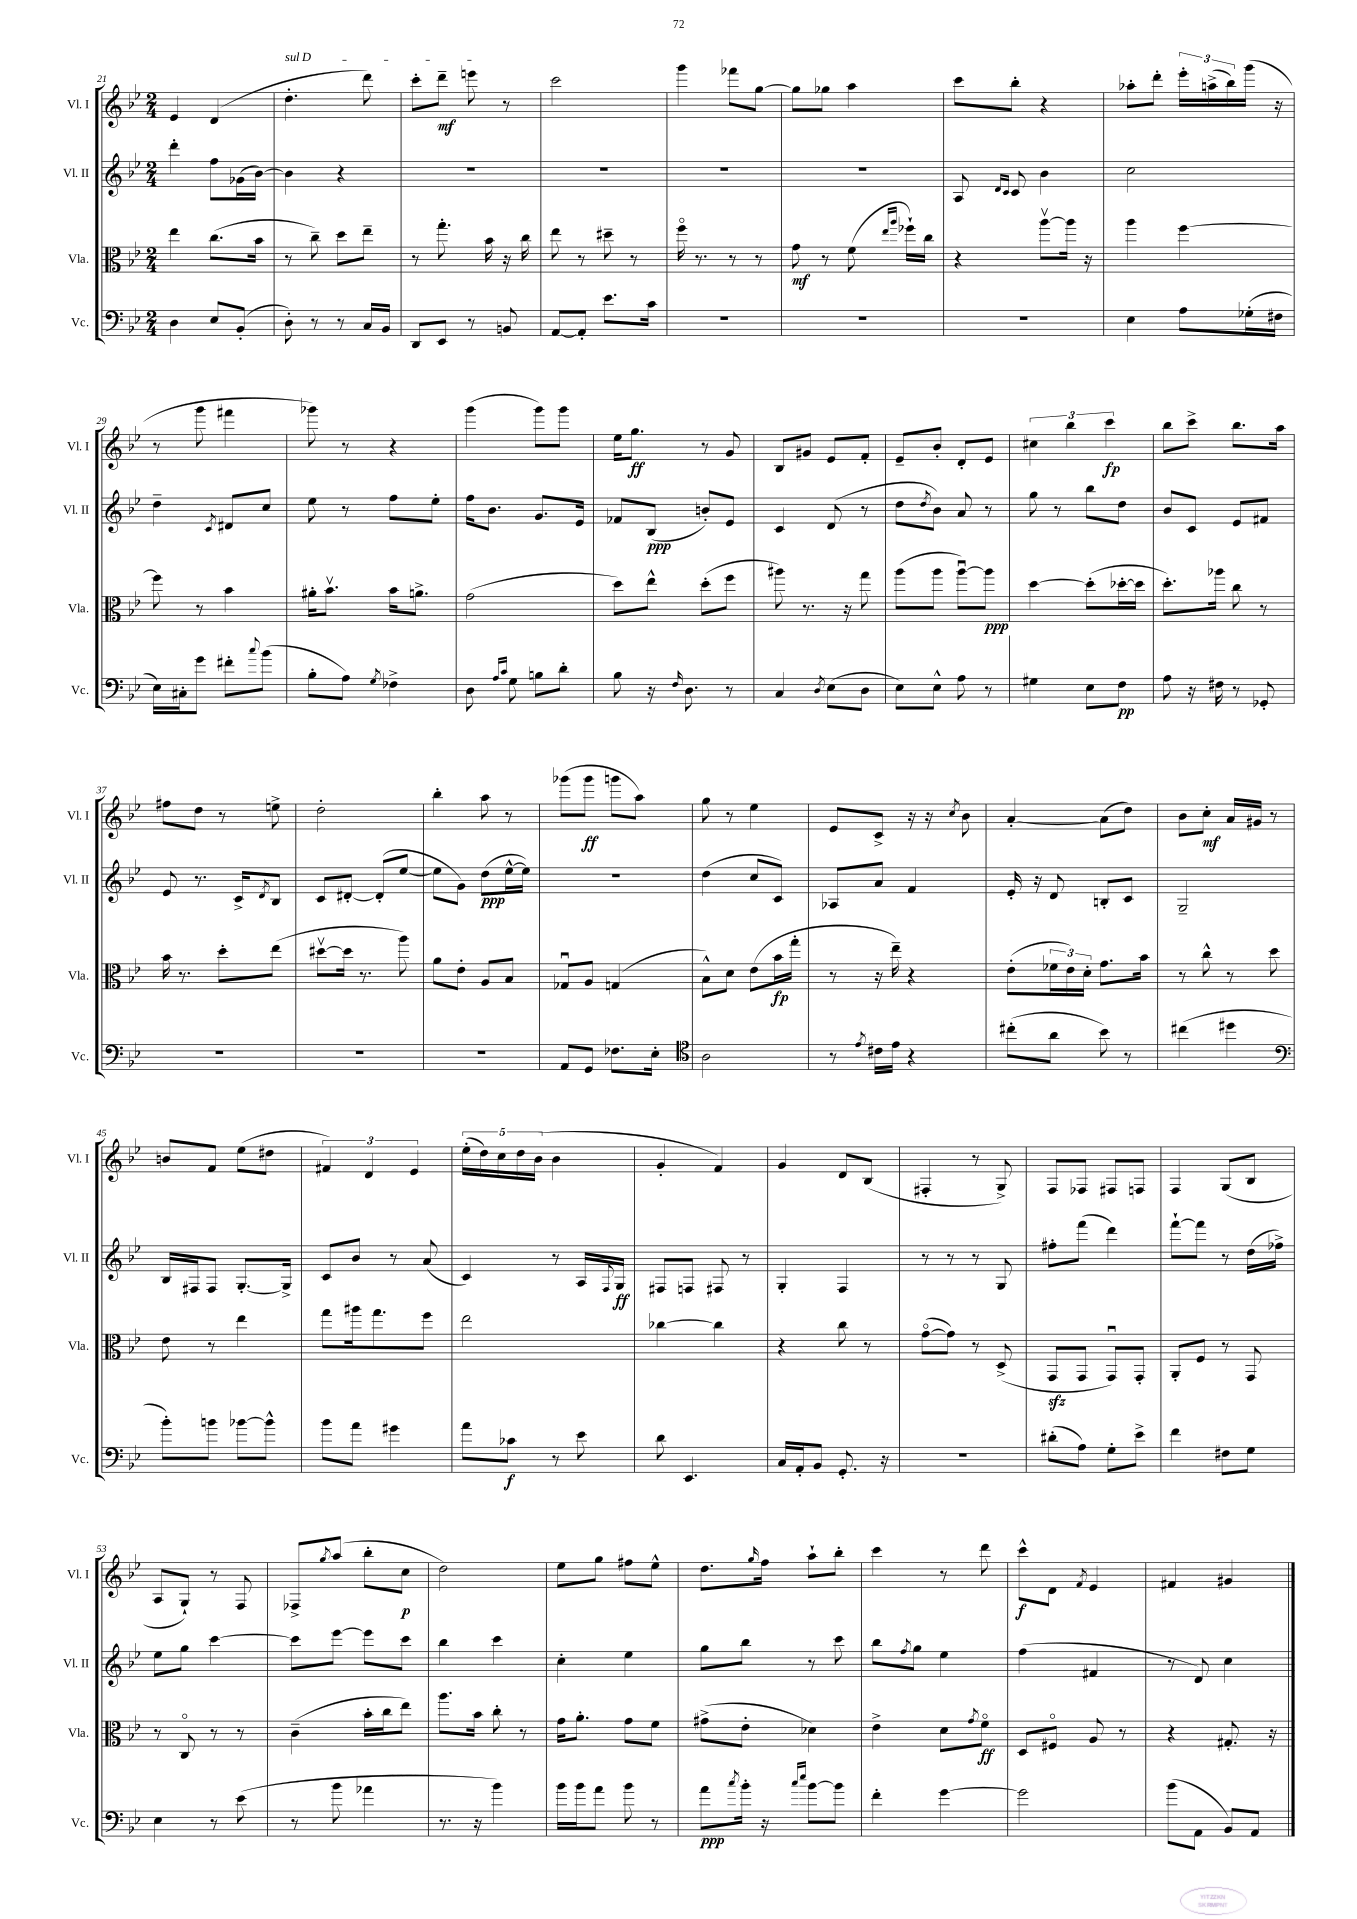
<<
\new StaffGroup <<
\new Staff = "s0" \with { instrumentName = "Vl. I" shortInstrumentName = "Vl. I" } {
    \clef treble \key bes \major \numericTimeSignature \time 2/4
    ees'4 d'4( |
    \once \override TextSpanner.bound-details.left.text = \markup { \italic "sul D" } d''4.-.\startTextSpan d'''8) |
    c'''8-. d'''8--\mf e'''8\stopTextSpan r8 |
    c'''2 |
    g'''4 fes'''8 g''8~ |
    g''8 ges''8 a''4 |
    c'''8 bes''8-. r4 |
    aes''8-. d'''8-. \tuplet 3/2 { ees'''16-. a''16->( bes''16) } g'''16( r16 |
    r8 g'''8 fis'''4 |
    ges'''8) r8 r4 |
    g'''4( g'''8) g'''8 |
    ees''16 g''8.\ff r8 g'8 |
    bes8 gis'8 ees'8 f'8-. |
    ees'8-- bes'8-. d'8-. ees'8 |
    \tuplet 3/2 { cis''4 bes''4 c'''4\fp } |
    bes''8 c'''8-> bes''8. a''16 |
    fis''8 d''8 r8 e''8-> |
    d''2-. |
    bes''4-. a''8 r8 |
    ges'''8( ges'''8\ff g'''8 a''8) |
    g''8 r8 ees''4 |
    ees'8 c'8-> r16 r16 \acciaccatura { c''8 } bes'8 |
    a'4~-. a'8( d''8) |
    bes'8 c''8-.\mf a'16 gis'16 r8 |
    b'8 f'8 ees''8( dis''8 |
    \tuplet 3/2 { fis'4) d'4 ees'4 } |
    \tuplet 5/4 { ees''16-.( d''16) c''16 d''16 bes'16( } bes'4 |
    g'4-. f'4) |
    g'4 d'8 bes8( |
    fis4-. r8 g8->) |
    f8 fes8 fis8 f8 |
    f4 g8( bes8 |
    a8 g8-!) r8 f8 |
    fes8-> \acciaccatura { g''8 } a''8( bes''8-. c''8\p |
    d''2) |
    ees''8 g''8 fis''8 ees''8-^ |
    d''8. \grace { g''16 } f''16 a''8-! bes''8-. |
    c'''4 r8 d'''8 |
    c'''8-^\f d'8 \acciaccatura { f'8 } ees'4 |
    fis'4 gis'4 \bar "|." |
}
\new Staff = "s1" \with { instrumentName = "Vl. II" shortInstrumentName = "Vl. II" } {
    \clef treble \key bes \major \numericTimeSignature \time 2/4
    d'''4-. f''8 ges'16( bes'16~) |
    bes'4 r4 |
    R2 |
    R2 |
    R2 |
    R2 |
    a8 \grace { d'16 c'16 } c'8 bes'4 |
    c''2 |
    d''4-- \acciaccatura { c'8 } dis'8 c''8 |
    ees''8 r8 f''8 ees''8-. |
    f''16 bes'8. g'8. ees'16 |
    fes'8 bes8\ppp( b'8-.) ees'8 |
    c'4 d'8( r8 |
    d''8 \acciaccatura { d''8 } bes'8) a'8 r8 |
    g''8 r8 bes''8 d''8 |
    bes'8 c'8 ees'8 fis'8 |
    ees'8 r8. c'16-> \acciaccatura { d'8 } bes8 |
    c'8 dis'8~-. dis'8-.( ees''8~ |
    ees''8 g'8) d''8\ppp( ees''16~-^ ees''16) |
    R2 |
    d''4( c''8 c'8) |
    aes8 a'8 f'4 |
    ees'16-. r16 d'8 b8-. c'8 |
    g2-- |
    bes16 fis16 fis8 g8.~-. g16-> |
    c'8 bes'8 r8 a'8( |
    c'4) r8 a16 \appoggiatura { f8 } g16\ff |
    fis8 f8 fis8 r8 |
    g4-. f4 |
    r8 r8 r8 g8 |
    fis''8-. f'''8( d'''4) |
    f'''8~-! f'''8 r8 d''16( fes''16->) |
    ees''8 g''8 c'''4~ |
    c'''8 ees'''8~ ees'''8 c'''8 |
    bes''4 c'''4 |
    c''4-. ees''4 |
    g''8 bes''8 r8 c'''8 |
    bes''8 \acciaccatura { f''8 } g''8 ees''4 |
    f''4( fis'4 |
    r8 d'8) c''4 \bar "|." |
}
\new Staff = "s2" \with { instrumentName = "Vla." shortInstrumentName = "Vla." } {
    \clef alto \key bes \major \numericTimeSignature \time 2/4
    ees''4 c''8.( bes'16 |
    r8 c''8--) d''8 ees''8-- |
    r8 g''8.-. bes'16 r16 c''16 |
    ees''8 r8 dis''8-- r8 |
    f''16\flageolet r8. r8 r8 |
    g'8\mf r8 f'8( \grace { ees''16 a''16 } fes''16-!) c''16 |
    r4 a''8~\upbow a''16 r16 |
    a''4 f''4~ |
    f''8 r8 bes'4 |
    ais'16-. bes'8.\upbow bes'16 a'8.-> |
    g'2( |
    d''8) ees''8-^ d''8-.( f''8 |
    ais''8) r8. r16 g''8 |
    a''8( a''8 a''8~\downbow) a''8\ppp |
    d''4~ d''8-.( des''16~-. des''16 |
    d''8.-.) aes''16 c''8 r8 |
    bes'16 r8. d''8-. ees''8( |
    dis''8~\upbow dis''16 r8. a''8) |
    a'8 ees'8-. a8 bes8 |
    ges8\downbow a8 g4( |
    bes8-^) d'8 ees'8( bes'16\fp g''16-. |
    r8 r16 ees''16--) r4 |
    ees'8-.( \tuplet 3/2 { fes'16 ees'16) d'16-. } g'8. bes'16 |
    r8 c''8-^ r8 d''8 |
    ees'8 r8 ees''4 |
    g''8 ais''16 g''8. f''8 |
    ees''2 |
    ces''4~ ces''4 |
    r4 c''8 r8 |
    g'8~\flageolet( g'8) r8 d8->( |
    g,8\sfz g,8 g,8\downbow) g,8-. |
    a,8-. f8 r8 g,8 |
    r8 c8\flageolet r8 r8 |
    c'4--( bes'16-. c''16 ees''8) |
    a''8. bes'16 c''8-. r8 |
    g'16 a'8.-. g'8 f'8 |
    gis'8->( ees'8-. des'4) |
    ees'4-> d'8 \acciaccatura { g'8 } f'8\flageolet\ff |
    d8 fis8\flageolet a8 r8 |
    r4 gis8.-. r16 \bar "|." |
}
\new Staff = "s3" \with { instrumentName = "Vc." shortInstrumentName = "Vc." } {
    \clef bass \key bes \major \numericTimeSignature \time 2/4
    d4 ees8 bes,8-.( |
    d8-.) r8 r8 c16 bes,16 |
    d,8 ees,8 r8 b,8 |
    a,8~ a,8-. ees'8. c'16 |
    R2 |
    R2 |
    R2 |
    ees4 a8 ges16-.( fis16 |
    ees16) cis16-. g'8 fis'8-. \appoggiatura { c''8 } bes'8( |
    bes8-. a8) \acciaccatura { g8 } fes4-> |
    d8 \grace { a16 c'16 } g8 b8 d'8-. |
    bes8 r16 \grace { f16 } d8. r8 |
    c4 \acciaccatura { d8 } ees8( d8 |
    ees8) ees8-^ a8 r8 |
    gis4 ees8 f8\pp |
    a8 r16 fis16 r8 ges,8-. |
    R2 |
    R2 |
    R2 |
    a,8 g,8 fes8. ees16-. |
    \clef tenor a2 |
    r8 \acciaccatura { ees'8 } cis'16 ees'16 r4 |
    cis''8-.( a'8 bes'8) r8 |
    cis''4( dis''4 |
    \clef bass bes'8-.) b'8 bes'8~ bes'8-^ |
    bes'8 a'8 gis'4 |
    a'8 ces'8\f r8 ees'8 |
    d'8 ees,4. |
    c16 a,16-. bes,8 g,8.-. r16 |
    r2 |
    dis'8-.( a8) g8-. ees'8-> |
    f'4 fis8 g8 |
    ees4 r8 ees'8( |
    r8 bes'8 aes'4 |
    r8. r16 bes'4) |
    bes'16 bes'16 a'8 bes'8 r8 |
    a'8\ppp \acciaccatura { c''8 } bes'16-. r16 \grace { c''16 ees''16 } bes'8~ bes'8 |
    f'4-. g'4~ |
    g'2 |
    bes'8( a,8 bes,8) a,8 \bar "|." |
}
>>
>>
\layout { \context { \Score currentBarNumber = #21 } }
